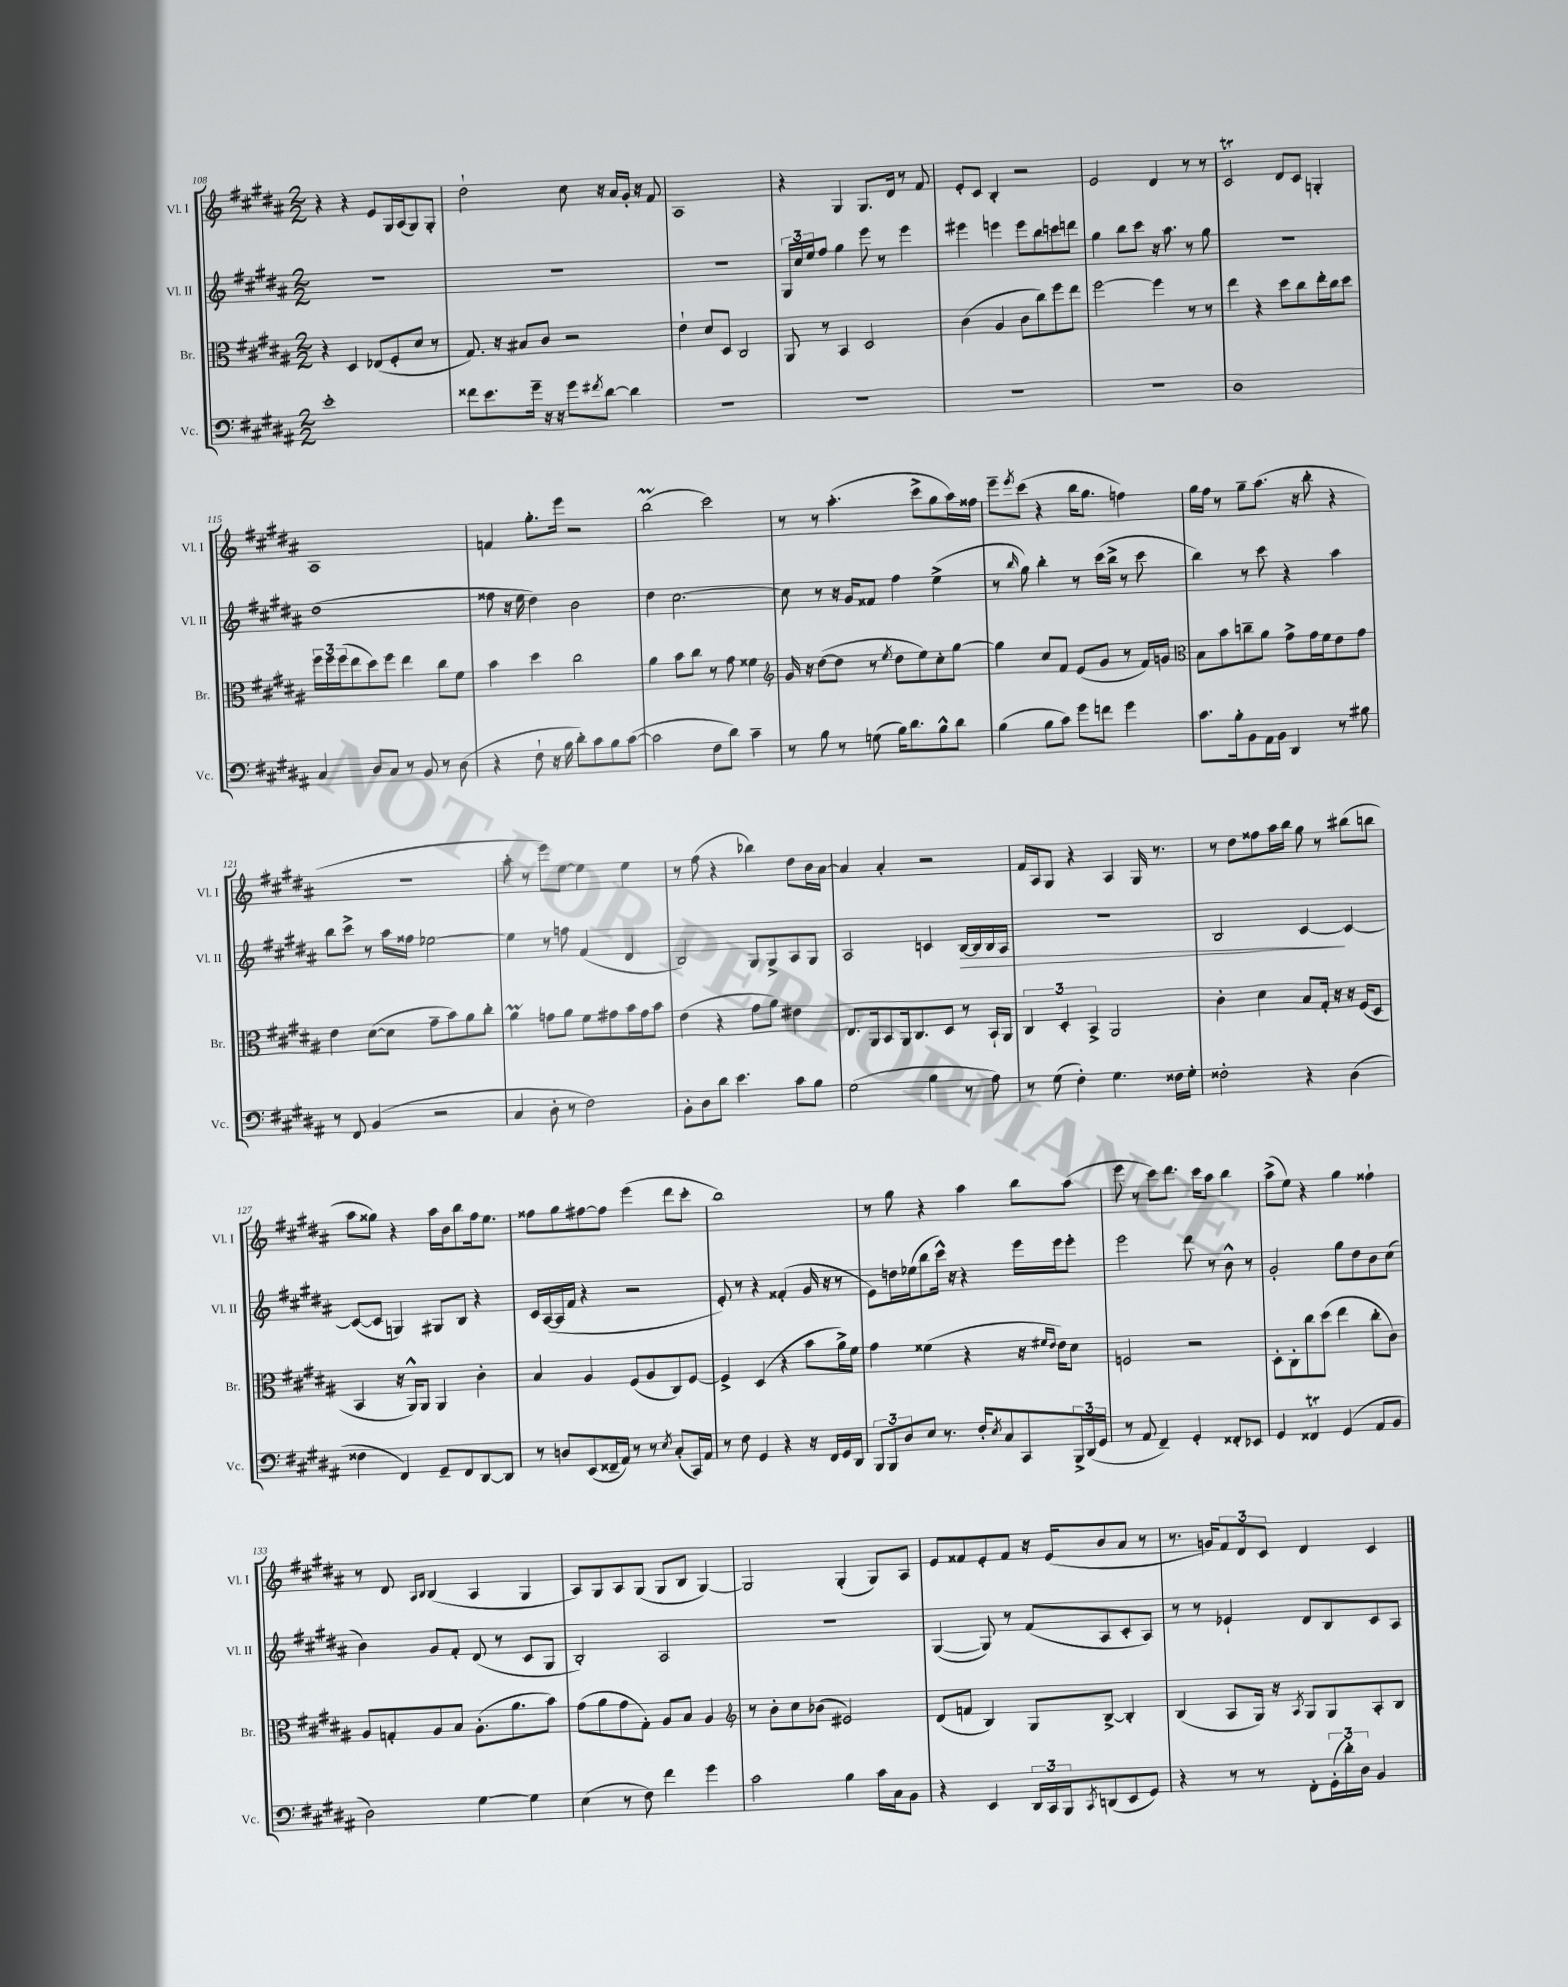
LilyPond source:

<<
\new StaffGroup <<
\new Staff = "s0" \with { instrumentName = "Vl. I" shortInstrumentName = "Vl. I" } {
    \clef treble \key b \major \numericTimeSignature \time 2/2
    r4 r4 e'8 gis16 ais16( gis8) gis8-. |
    dis''2-! cis''8 r16 ais'16 gis'16-. r16 fis'8 |
    ais1 |
    r4 gis4 gis8. dis'16 r8 fis'8 |
    e'8-. cis'8 b4-. r2 |
    e'2 dis'4 r8 r8 |
    cis'2\trill dis'8 cis'8 g4-. |
    ais1 |
    f'4 gis''8.-. e'''16 r2 |
    b''2\prall( cis'''2) |
    r8 r8 ais''4.-.( cis'''8-> gis''8 ais''16) fisis''16 |
    e'''8-- \acciaccatura { e'''8 } cis'''8( r4 b''16 gis''8. f''4) |
    gis''16 fis''16 r8 gis''8-- ais''8.( r16 b''8-. r4 |
    R1 |
    ais''8-. r8 e'''8) e''8~ e''4 e''4 |
    r8 fis''8( r4 bes''4) dis''8 b'16 ais'16~ |
    ais'4 ais'4-. r2 |
    fis'16 ais16 gis8 r4 ais4 gis16 r8. |
    r8 dis''8 fisis''8 ais''16 b''16 gis''8 r8 bis''8( b''8 |
    ais''8 gisis''8) r4 ais''16 b'16 b''8 fis''16 e''8. |
    fisis''8 gis''8 fis''8~ fis''8 e'''4( dis'''8 cis'''8-. |
    b''1) |
    r8 gis''8 r4 ais''4 b''8 ais''8( |
    e'''8 r8 cis'''8) dis'''8. cis'''16 ais''8 b''4 |
    ais''8->( e''8) r4 gis''4 fisis''4-! |
    r8 dis'8 \grace { ais16 b16 } b4( ais4 gis4 |
    ais8) gis8 ais8 gis8( gis8 b8 gis4~) |
    gis2 gis4-.( gis8) ais8 |
    e'8 fisis'8 e'8-. fisis'8 r16 e'16( b'8 ais'8 r8 |
    r8. g'16) \tuplet 3/2 { fis'8 dis'8 cis'8 } dis'4 cis'4 \bar "|." |
}
\new Staff = "s1" \with { instrumentName = "Vl. II" shortInstrumentName = "Vl. II" } {
    \clef treble \key b \major \numericTimeSignature \time 2/2
    R1 |
    R1 |
    R1 |
    \tuplet 3/2 { gis16 cis''16 e''16 } fis''8 gis''4 e'''8 r8 e'''4 |
    eis'''4 e'''4 e'''8 b''8 c'''8 d'''8 |
    gis''4 b''8 cis'''8 r16 ais''8. r8 gis''8 |
    R1 |
    dis''1( |
    fisis''8 r16 e''16 dis''4) b'2 |
    dis''4 cis''2.~ |
    cis''8 r8 r16 gis'16 fisis'8 fis''4 e''4->( |
    r8 \grace { b''16 } gis''8) b''4-. r8 cis'''16( b''16-> r8 cis'''8 |
    b''4) r8 cis'''8 r4 ais''4 |
    b''8 cis'''8-> r8 ais''16 fisis''16 ees''2~ |
    ees''4 r8 f''8 fis'4( dis'4 |
    b2) gis8 gis8-> ais8 gis8 |
    ais2 c'4 b16~\> b16 b16 ais16 |
    R1 |
    b2 cis'4~\! cis'4~ |
    cis'8~( cis'8 g4) gis8 b8 r4 |
    cis'16 ais16~( ais16 fis'16 r4 r2 |
    e'8-.) r8 r4 fisis'4-.( gis'16 r16 r8 |
    e'8) d''16 ees''16( b''8 cis'''16-^) r16 r4 e'''16 e'''16 e'''8-. |
    e'''2 dis'''8 r8 b'8-^ r8 |
    gis'2-. gis''8 dis''8 b'8 cis''8( |
    b'4) gis'8 fis'8-. dis'8( r8 cis'8 gis8 |
    b2-.) ais2 |
    R1 |
    gis4~( gis8) r8 fis'8( ais8 cis'8-. ais8) |
    r8 r8 ees'4-! dis'8 b8 cis'8 ais8 \bar "|." |
}
\new Staff = "s2" \with { instrumentName = "Br." shortInstrumentName = "Br." } {
    \clef alto \key b \major \numericTimeSignature \time 2/2
    r4 dis4 ees8( fis8-. dis'8 r8 |
    gis8.) r16 bis8 cis'8 r2 |
    e'4-! dis'8 dis8 cis2 |
    ais,8 r8 b,4 dis2 |
    cis'4( ais4 cis'8 cis''8) fis''8 e''8 |
    fis''2~ fis''4 r8 r8 |
    e''4 r4 dis''8 cis''8 e''16-. cis''16 dis''8 |
    \tuplet 3/2 { fis''16 fis''16 fis''16( } e''8 dis''8) fis''8 e''4 cis''8 fis'8 |
    b'4 dis''4 cis''2 |
    ais'4 b'8 cis''8 r8 gis'8 fisis'4 |
    \clef treble gis'16 r16 dis''8~( dis''8 r8 \acciaccatura { e''8 } dis''8 e''8) cis''8-. gis''8~ |
    gis''4 cis''8 fis'8 e'8( gis'8 r8 fis'16) g'16 |
    \clef alto b8 b'8 c''8-- ais'8 gis'8-> gis'16 fis'16 e'8 gis'8 |
    e'4 dis'8~( dis'8 gis'8-- b'8) ais'8 cis''8-. |
    ais'4\prall g'8 ais'8 fis'8 gis'8 b'16 gis'16 b'8 |
    e'4( r4 gis'8 ais'8) eis'4 |
    e8. ais,16 b,8 ais,16 cis8. dis8 r8 b,16-! ais,16 |
    \tuplet 3/2 { cis4 dis4-. b,4-> } ais,2 |
    cis'4-. dis'4 b8 gis16-. r16 r16 fis16( dis8 |
    b,4 r16 ais,16-^) ais,8 ais,4 cis'4-. |
    b4 ais4 fis8( ais8 cis8) fis8~ |
    fis4-> dis4( r4 b'8 ais'16->) fis'16 |
    gis'4 fisis'4( r4 r16 \grace { fis'16 e'16 } e'16) dis'8 |
    f2 r2 |
    dis8-. cis8-. cis''8 dis''8( e''4 cis''8-. cis'8) |
    ais8 g8-. ais8 b8 ais8.-.( ais'8. b'8) |
    gis'8( ais'8 gis'8 gis8-.) ais8 b8 ais4 |
    \clef treble r8 b'8-. cis''8 bes'8( eis'2) |
    dis'8( f'8 b4) gis8 b8~-> b4-. |
    b4( ais8 gis16) r16 \acciaccatura { ais8 } gis8 gis8 ais8-. b8 \bar "|." |
}
\new Staff = "s3" \with { instrumentName = "Vc." shortInstrumentName = "Vc." } {
    \clef bass \key b \major \numericTimeSignature \time 2/2
    e'1-. |
    fisis'8 e'8. gis'16-- r16 r16 gis'8 \acciaccatura { fis'8 } dis'8~ dis'4 |
    R1 |
    R1 |
    R1 |
    R1 |
    dis1 |
    cis4 dis8 cis8 r8 b,8 r8 dis8( |
    r4 fis8-! r16 b16 dis'8-.) cis'8 b8 cis'8~( |
    cis'2 fis8 dis'8) cis'4-- |
    r8 b8 r8 g8( b16) dis'8. b8-^ dis'8 |
    b4( b8 cis'8) gis'8 f'8 gis'4 |
    cis'8. b16-. b,8 ais,16 b,16 dis,4 r8 bis8 |
    r8 fis,8 b,4( r2 |
    cis4 dis8-. r8 fis2) |
    b,8-. dis8 dis'8 e'4. cis'8 b8 |
    gis2( b4 r8 ais8) |
    r8 gis8( fis4-.) gis4. fisis16 gis16-. |
    fisis2-. r4 dis4( |
    fisis4 fis,4) gis,8-- fis,8 dis,8~ dis,8 |
    r8 d8 e,8( fisis,16-- ais,16) r8 r8 \acciaccatura { e8 } cis8-.( cis,16) ais,16 |
    r8 fis8 gis,4 r4 r16 fis,16 gis,16 dis,16 |
    \tuplet 3/2 { b,,8 b,,8 dis8 } e8 r8. fis16-. \acciaccatura { e8 } cis8 cis,8 \tuplet 3/2 { b,,16-> dis,16( gis,16 } |
    r8 ais,8 fis,4--) gis,4-. fisis,8-. ees,8 |
    gis,4 fisis,4\trill gis,4( ais,8 b,8 |
    dis2) gis4~ gis4 |
    e4( r8 fis8) fis'4 gis'4 |
    cis'2 b4 cis'16 cis16 b,8 |
    r4 e,4 \tuplet 3/2 { dis,16 cis,16 b,,16 } \acciaccatura { cis,8 } d,8( e,8 gis,8) |
    r4 r8 r8 fis,8-. \tuplet 3/2 { gis,16-.( dis'16-.) dis16 } b,4 \bar "|." |
}
>>
>>
\layout { \context { \Score currentBarNumber = #108 } }
